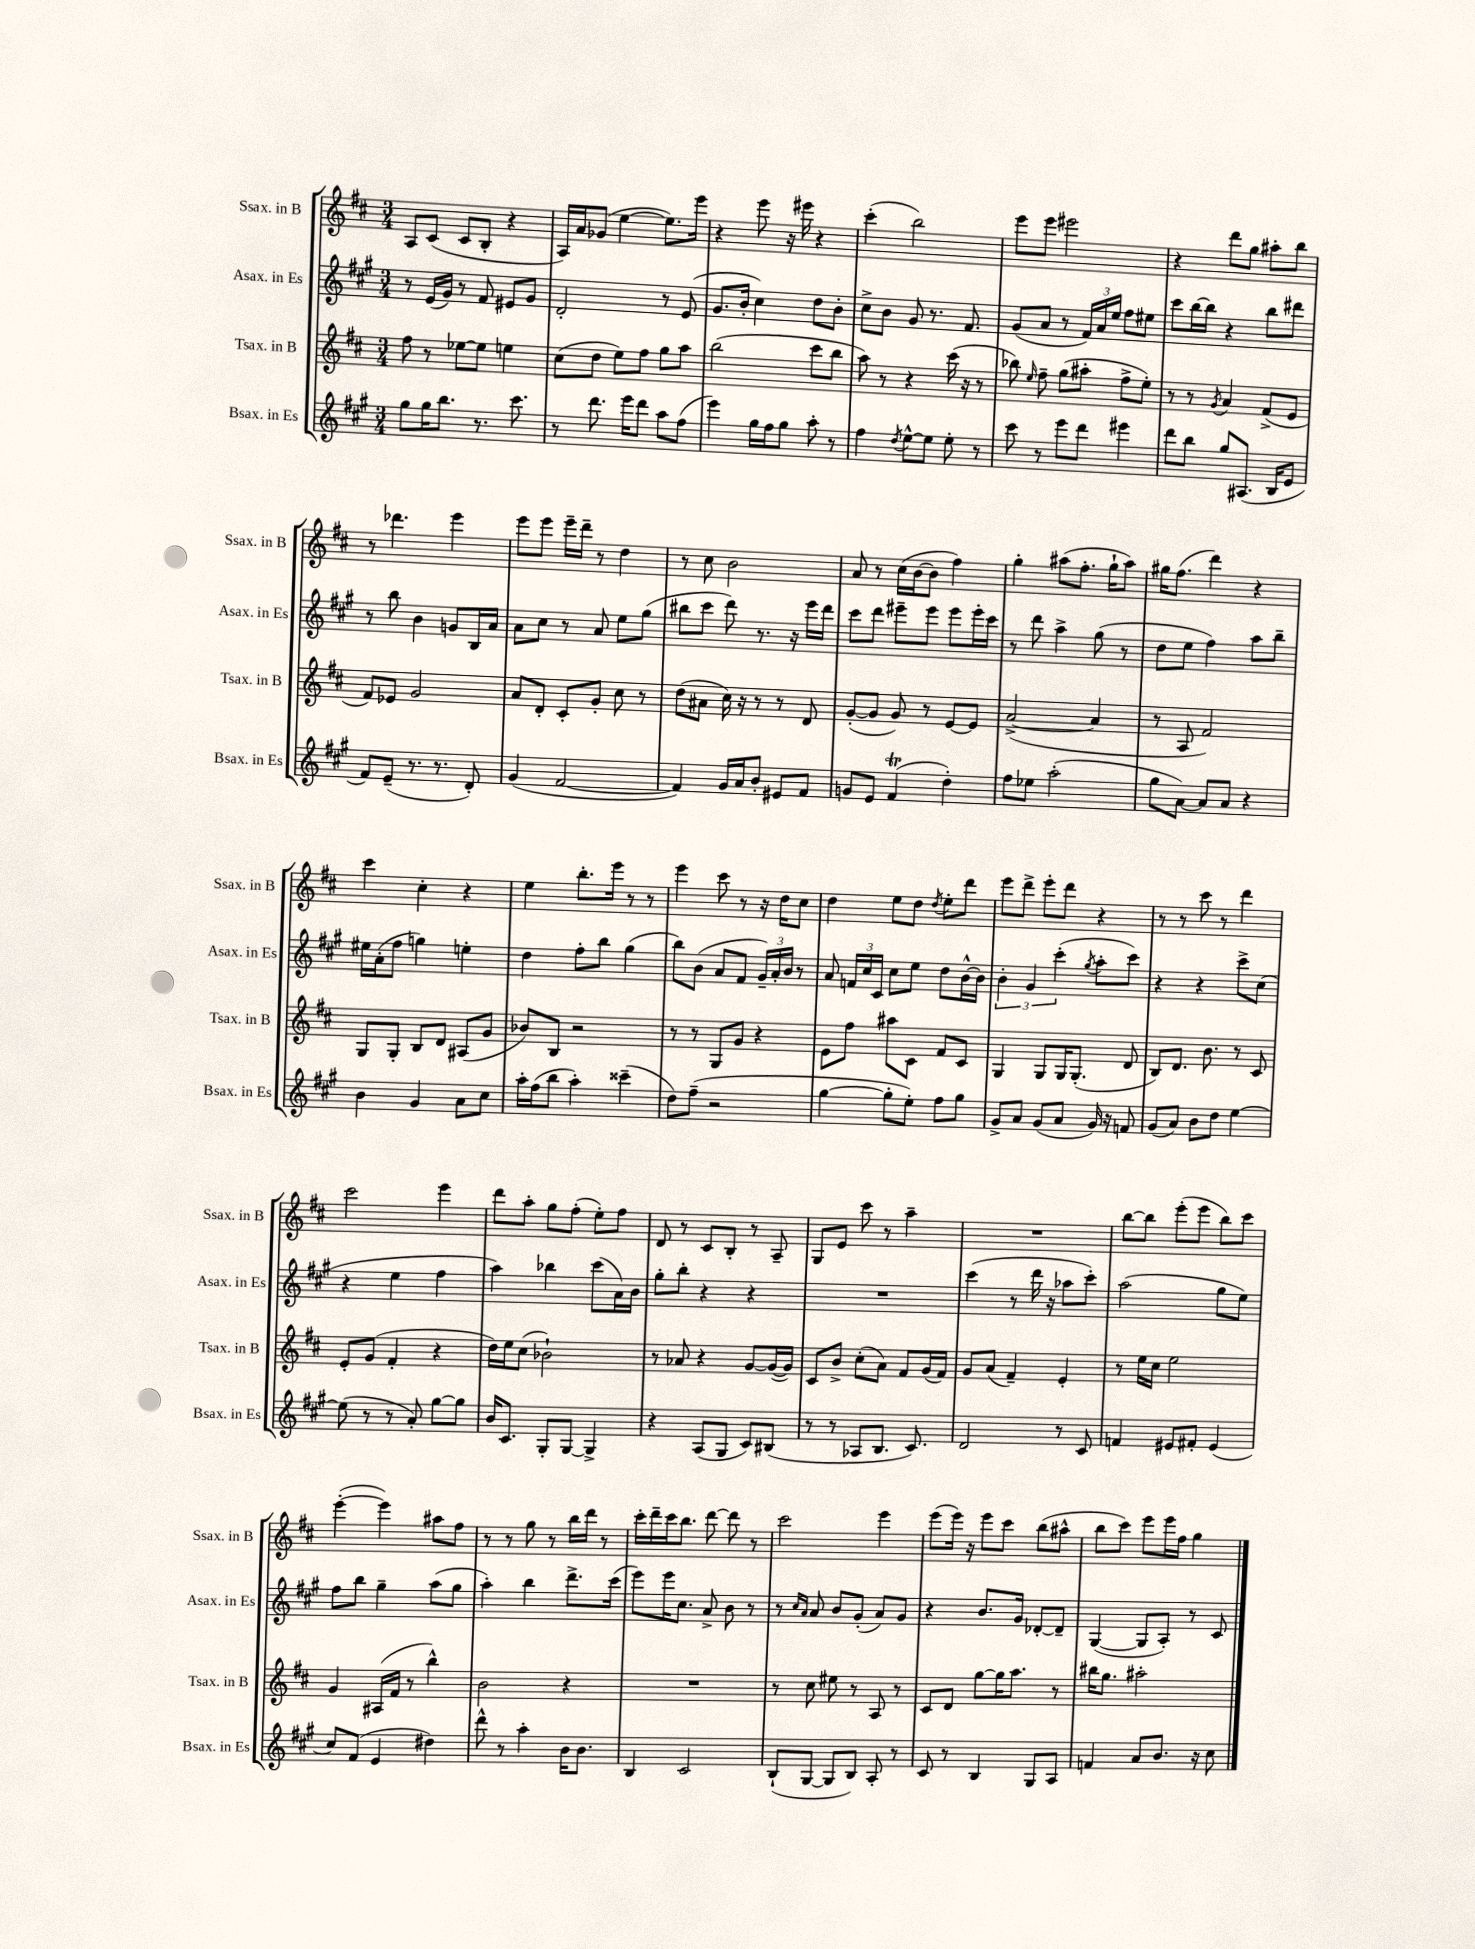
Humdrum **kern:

**kern	**kern	**kern	**kern
*part4	*part3	*part2	*part1
*staff4	*staff3	*staff2	*staff1
*I"Bsax. in Es	*I"Tsax. in B	*I"Asax. in Es	*I"Ssax. in B
*I'Bsax. in Es	*I'Tsax. in B	*I'Asax. in Es	*I'Ssax. in B
*clefG2	*clefG2	*clefG2	*clefG2
*k[f#c#g#]	*k[f#c#]	*k[f#c#g#]	*k[f#c#]
*M3/4	*M3/4	*M3/4	*M3/4
=51	=51	=51	=51
8gg#\L	8ff#\	8r	8A/L
16gg#\K	8r	(16e/LL	(8c#/J
8.bb\J	.	16g#/JJ)	.
.	[8ee-X\L	8r	8c#/L
8.r	8ee-\J]	8f#/	8B'/J
.	4een\	8e#X/L	4r
8.ccc#\	.	.	.
.	.	8g#/J	.
=52	=52	=52	=52
8r	(8cc#\L	2d'/	16A/LL)
.	.	.	16a/J
8.ddd\	8dd\J	.	(8g-X/J
.	8ee\L)	.	[4ee\
16eee\KL	.	.	.
8ddd\J	8ff#\J	.	.
8aa\L	8gg\L	8r	8.ee\L])
(8ff#\J	8aa\J	(8e/	.
.	.	.	16eee\Jk
=53	=53	=53	=53
4eee\)	(2bb\	8.g#/L	4r
.	.	16b'/Jk	.
16gg#\LL	.	4cc#\)	8eee\
16ff#\J	.	.	.
8gg#\J	.	.	16r
.	.	.	16eee#X\
8aa'\	8ccc#\L	8dd\L	4r
8r	8bb\J	8b'\J	.
=54	=54	=54	=54
4ff#\	8aa\)	8cc#^\L	(4ccc#'\
.	8r	8b\J	.
8qdd/	.	.	.
[8ee^^\L	4r	8g#/	2bb\)
8ee\J]	.	8.r	.
8ee'\	(16ccc#\	.	.
.	16r	8.f#/	.
8r	8r	.	.
=55	=55	=55	=55
8ccc#\	8bb-X\)	(8g#/L	8eee\L
.	16qqee/	.	.
8r	8ff#~\	8a/J	8eee\J
8eee\L	(8gg\L	8r	2eee#X\
8ddd\J	8aa#X'\J	24f#/LL)	.
.	.	24a/	.
.	.	24ee/JJ	.
4eee#X\	8ff#^\L	8ff#\L	.
.	8ee'\J)	8ee#X\J	.
=56	=56	=56	=56
8ddd\L	8r	8ccc#\L	4r
8bb\J	8r	[16bb\L	.
.	.	16bb\JJ]	.
.	8qg/	.	.
8gg#/L	4a/	4r	8ddd\L
(8.A#X/J	.	.	8gg\J
.	(8f#^/L	8bb\L	8aa#X'\L
16B/KL	.	.	.
8e/J	8e/J	8ddd#X\J	8bb\J
!!LO:LB:g=z
=57	=57	=57	=57
8f#/L)	8f#/L)	8r	8r
(8e~/J	8e-X/J	8bb\	4.ddd-X\
8.r	2g/	4b\	.
8.r	.	.	.
.	.	8gn/L	4eee\
8d'/)	.	16B/L	.
.	.	16a/JJ	.
=58	=58	=58	=58
(4g#/	8a/L	8a\L	8eee\L
.	8d'/J	8cc#\J	8eee\J
[2f#/	8c#'/L	8r	16eee~\LL
.	.	.	16ddd~\JJ
.	8g'/J	8a/	8r
.	8cc#\	8ee\L	4dd\
.	8r	(8gg#\J	.
=59	=59	=59	=59
4f#/])	(8dd\L	8bb#X\L	8r
.	8a#X\J	8ccc#\J	8cc#\
16g#/LL	16cc#\)	8ddd\)	2b\
16a/J	16r	.	.
8b'/J	8r	8.r	.
8e#X/L	8r	.	.
.	.	16r	.
8f#/J	8d/	16eee\LL	.
.	.	16ddd\JJ	.
=60	=60	=60	=60
8gn/L	([8g'/L	8ccc#\L	8a/
8e/J	8g/J]	8ddd\J	8r
(4f#T/	8g/)	8eee#X~\L	(16cc#\LL
.	.	.	[16b\J
.	8r	8eee#\J	8b\J]
4dd'\)	[8e/L	8eee#\L	4ff#\)
.	8e/J]	16eee#'\L	.
.	.	16ccc#\JJ	.
=61	=61	=61	=61
8ff#\L	([2a^/	8r	4gg'\
8ee-X\J	.	8ddd\	.
(2aa'\	.	4aa^\	(8aa#X\L
.	.	.	8.ff#'\J
.	4a/]	(8gg#\	.
.	.	.	16gg`\KL
.	.	8r	8aa#\J)
=62	=62	=62	=62
8gg#\L	8r	8dd\L	16gg#X\KL
.	.	.	(8.ff#\J
[8a\J)	8A/	8ee\J	.
8a/L]	2f#/)	4ff#\)	4ddd\)
8a/J	.	.	.
4r	.	8aa\L	4r
.	.	8bb~\J	.
!!LO:LB:g=z
=63	=63	=63	=63
4b\	8G/L	16ee#X\LL	4ccc#\
.	.	(16a'\J	.
.	8G'/J	8ff#\J	.
4g#/	8B/L	4ggn\)	4cc#'\
.	8d/J	.	.
8a\L	(8A#X/L	4een'\	4r
8cc#\J	8g/J	.	.
=64	=64	=64	=64
16aa'\LL	8b-X/L)	4dd\	4ee\
(16ff#\J	.	.	.
8bb\J	8B/J	.	.
4aa'\)	2r	8ff#'\L	8.bb'\L
.	.	8bb\J	.
.	.	.	16eee\Jk
(4ccc##X~\	.	(4gg#\	8r
.	.	.	8r
=65	=65	=65	=65
8dd\L)	8r	8bb\L)	4eee\
(8ff#~\J	8r	(8b\J	.
2r	8G/L	8a/L	8ccc#\
.	8g/J	8f#/J	8r
.	4r	24g#~/LL)	16r
.	.	24a'/	.
.	.	.	16dd\KL
.	.	24b/JJ	.
.	.	8r	8cc#\J
=66	=66	=66	=66
[4gg#\	8e\L	8a/	4dd\
.	8ff#\J	24fn/LL	.
.	.	24cc#/	.
.	.	24c#/JJ	.
8gg#'\L]	8aa#X\L	8cc#\L	8ee\L
8ee'\J)	8c#\J	8ee\J	8dd\J
.	.	.	8qdd/
8ff#\L	8f#/L	8dd\L	8ee'\L
8gg#\J	8c#/J	[16b^^\L	8ddd\J
.	.	16b\JJ]	.
=67	=67	=67	=67
8g#^/L	4G/	6b'\	8eee\L
8a/J	.	.	8ddd^\J
.	.	6g#/	.
(8g#/L	8G/L	.	8eee'\L
.	.	(6ccc#'\	.
8a/J	16G/K	.	8ddd\J
.	(8.G'/J	.	.
.	.	8qgg#/	.
16g#/)	.	8aa'\L	4r
16r	.	.	.
8fn/	8d/	8ccc#\J)	.
=68	=68	=68	=68
(8g#/L	8B/L)	4r	8r
8a/J)	8.d/J	.	8r
8b\L	.	4r	8ccc#\
.	8.b\	.	.
8dd\J	.	.	8r
[4ee\	8r	8ccc#^\L	4ddd\
.	8c#/	(8cc#\J	.
!!LO:LB:g=z
=69	=69	=69	=69
(8ee\]	8e'/L	4r	2ccc#\
8r	(8g/J	.	.
8r	4f#'/	4ee\	.
8a'/)	.	.	.
[8gg#\L	4r	4ff#\	4eee\
8gg#\J]	.	.	.
=70	=70	=70	=70
16b/KL	16dd\LL)	4aa\)	8ddd\L
8.c#/J	16ee\J	.	.
.	(8cc#\J	.	8aa'\J
8G#'/L	2b-X`\)	4bb-X\	8gg\L
[8G#/J	.	.	(8ff#'\J
4G#^/]	.	(8ccc#\L	8ee'\L)
.	.	16a\L)	8ff#\J
.	.	16b\JJ	.
=71	=71	=71	=71
4r	8r	8gg#'\L	8d/
.	8a-X/	8bb'\J	8r
(8A/L	4r	4r	8c#/L
8G#/J	.	.	8B'/J
8c#/L)	[8g/L	4r	8r
(8B#X/J	(16g/L_	.	8A~/
.	16g/JJ])	.	.
=72	=72	=72	=72
8r	8c#/L	2.r	8G/L
8r	8b^/J	.	8e/J
8A-X/L	(8cc#'\L	.	8ccc#\
8.B/J	8a\J)	.	8r
.	8f#/L	.	4aa~\
8.c#/)	.	.	.
.	(16g/L	.	.
.	16f#/JJ)	.	.
=73	=73	=73	=73
2d/	8g/L	(4ccc#\	2.r
.	(8a/J	.	.
.	4f#~/)	8r	.
.	.	16ddd\	.
.	.	16r	.
8r	4e'/	8aa-X\L	.
8c#/	.	8ccc#'\J)	.
=74	=74	=74	=74
4fn/	8r	(2aa\	[8bb\L
.	16ee\LL	.	8bb\J]
.	16cc#\JJ	.	.
8e#X/L	2ee\	.	(8eee'\L
8f#X'/J	.	.	8eee\J
(4e#/	.	8gg#\L	8bb\L)
.	.	8ee\J)	8ccc#\J
!!LO:LB:g=z
=75	=75	=75	=75
8cc#/L)	4g/	8ff#\L	([4eee'\
(8f#/J	.	8bb\J	.
4e/	(16A#X/LL	4gg#~\	4eee\])
.	16f#/JJ	.	.
.	8r	.	.
4dd#X\)	4bb^^\)	(8aa\L	8aa#X\L
.	.	8gg#\J	8ff#\J
=76	=76	=76	=76
8ddd^^\	2b\	4aa'\)	8r
8r	.	.	8r
4aa'\	.	4bb\	8gg\
.	.	.	8r
16b\KL	4r	8.ddd^\L	16bb\LL
8.b\J	.	.	16ddd\JJ
.	.	.	8r
.	.	(16ccc#\Jk	.
=77	=77	=77	=77
4B/	2.r	8eee\L)	16ccc#'\LL
.	.	.	16ddd~\
.	.	16eee\K	16ccc#\J
.	.	8.cc#\J	8.bb\J
2c#/	.	.	.
.	.	8a^/	[8ddd\
.	.	8b\	8ddd\]
.	.	8r	8r
=78	=78	=78	=78
(8B`/L	8r	8r	2ccc#\
.	.	16qqcc#/LL	.
.	.	16qqa/JJ	.
[8G#/J	8cc#\	8a/	.
8G#/L]	8ee#X\	8b/L	.
8B/J)	8r	(8g#'/J	.
8A'/	8A/	8a/L)	4eee\
8r	8r	8g#/J	.
=79	=79	=79	=79
8c#/	8c#/L	4r	(8eee\L
8r	8d/J	.	16eee\Jk)
.	.	.	16r
4B/	[8gg\L	8.b/L	8eee\L
.	16gg\K]	.	8ccc#\J
.	8.aa\J	16g#/Jk	.
8G#/L	.	[8d-X'/L	(8bb\L
8A/J	8r	8d-~/J]	8aa#X^^\J
=80	=80	=80	=80
4fn/	16bb#X\KL	([4G#/	8bb\L
.	8.gg\J	.	.
.	.	.	8ccc#\J)
8a/L	2aa#X'\	8G#/L]	8eee\L
8.b/J	.	8A'/J)	16eee\L
.	.	.	16ff#\JJ
.	.	8r	4gg\
16r	.	.	.
8cc#\	.	8c#/	.
==	==	==	==
*-	*-	*-	*-
